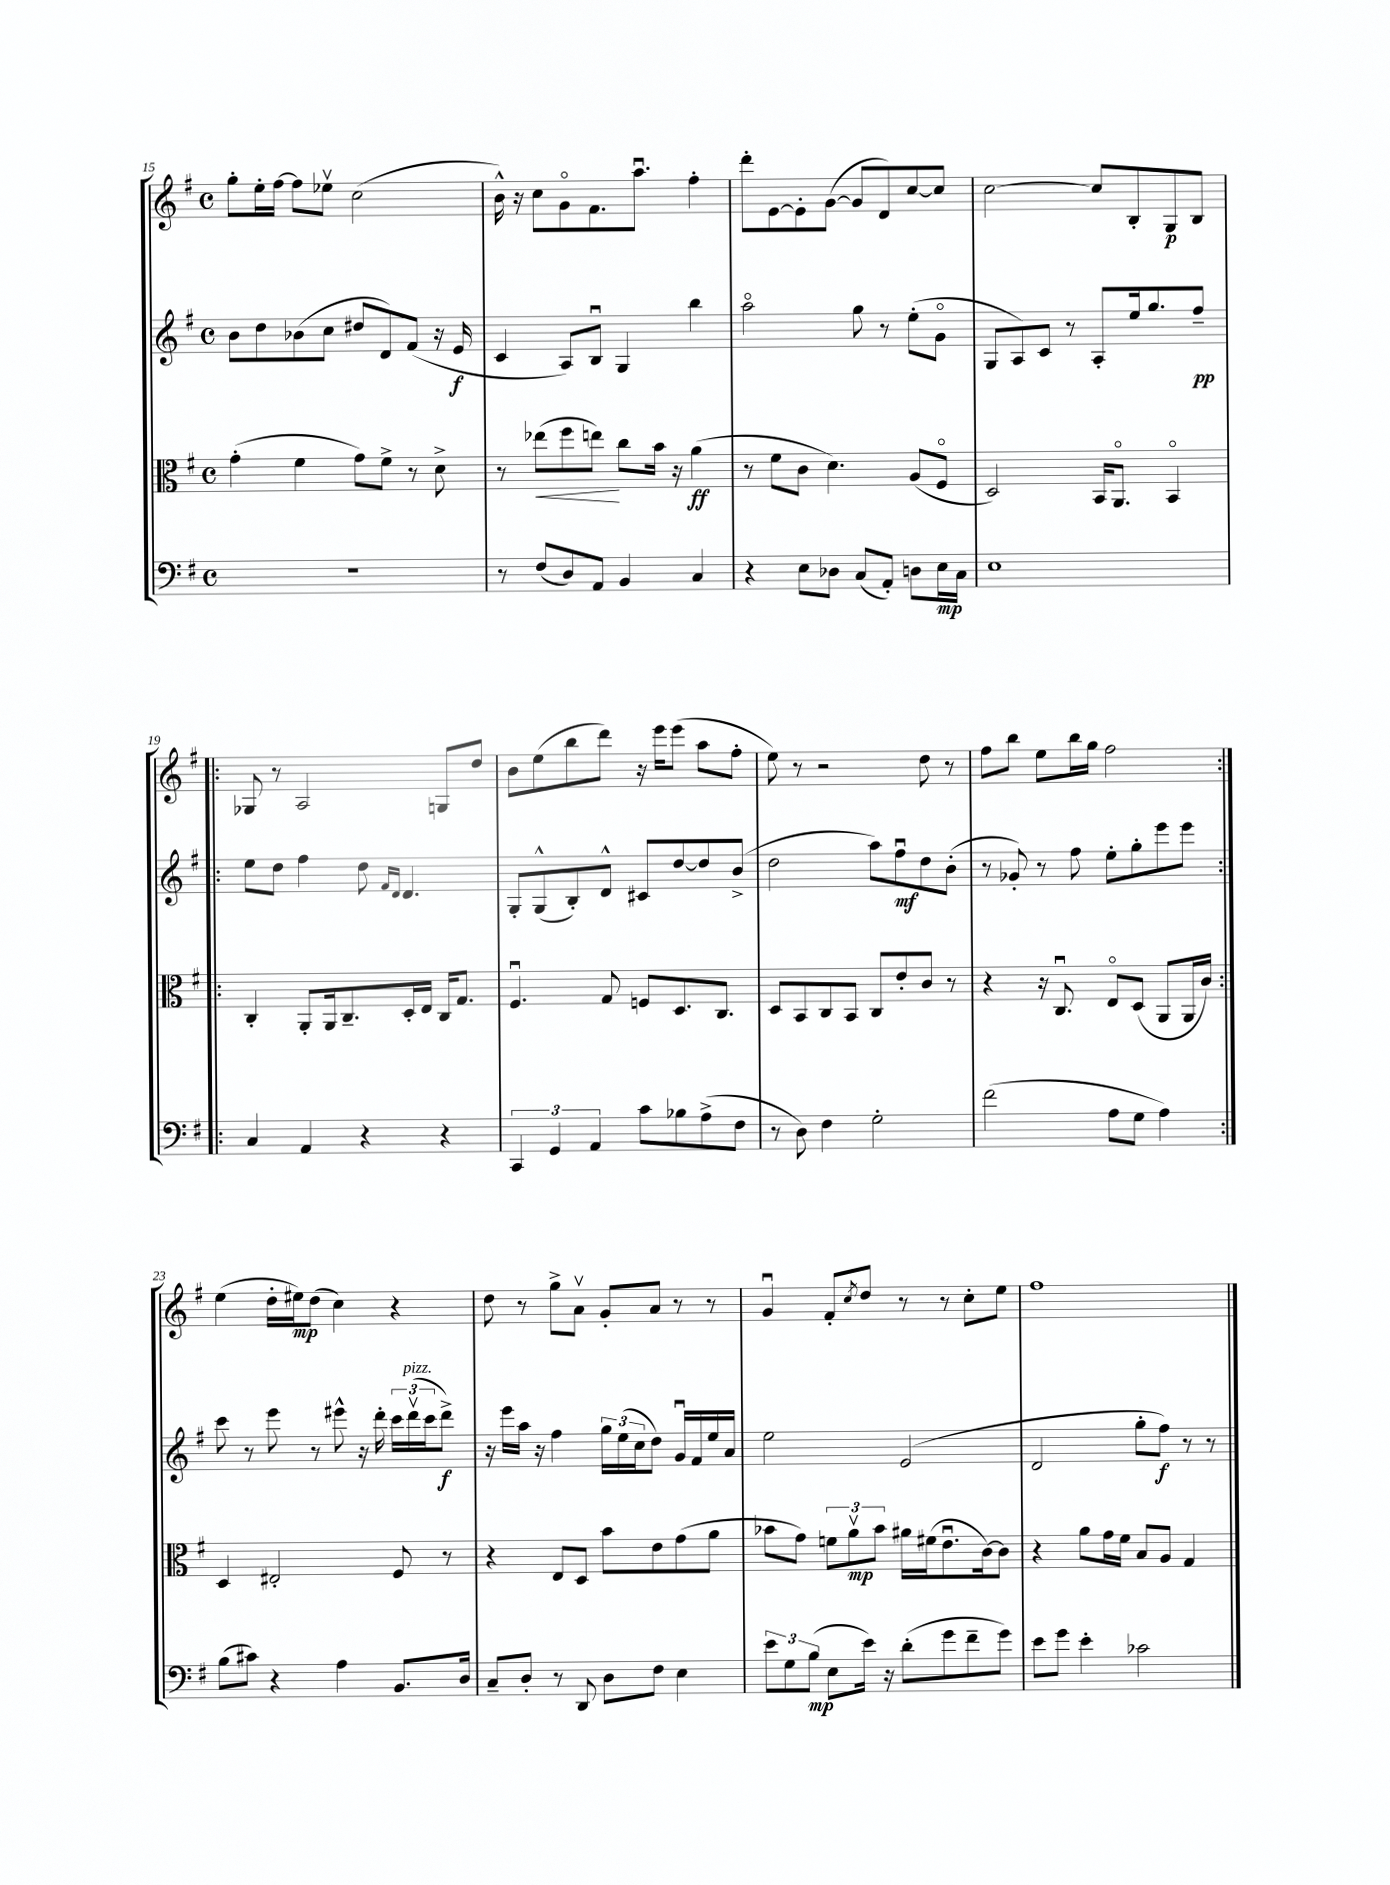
<<
\new StaffGroup <<
\new Staff = "s0" {
    \clef treble \key g \major \defaultTimeSignature \time 4/4
    g''8-. e''16-. fis''16~ fis''8 ees''8\upbow c''2( |
    b'16-^) r16 c''8 g'8\flageolet fis'8. a''8.\downbow fis''4-. |
    d'''8-. e'8~ e'8-. g'8~( g'8 d'8) c''8~ c''8 |
    c''2~ c''8 b8-. g8\p b8 |
    \repeat volta 2 { ges8 r8 a2 g8 d''8 |
    b'8 e''8( b''8 d'''8) r16 e'''16 e'''8( a''8 fis''8-. |
    e''8) r8 r2 d''8 r8 |
    fis''8 b''8 e''8 b''16 g''16 fis''2 | }
    e''4( d''16-. eis''16\mp) d''8( c''4) r4 |
    d''8 r8 g''8-> a'8\upbow g'8-. a'8 r8 r8 |
    g'4\downbow fis'8-. \acciaccatura { c''8 } d''8 r8 r8 c''8-. e''8 |
    fis''1 \bar "|." |
}
\new Staff = "s1" {
    \clef treble \key g \major \defaultTimeSignature \time 4/4
    b'8 d''8 bes'8( c''8 dis''8 d'8) fis'8( r16 e'16\f |
    c'4 a8) b8\downbow g4 b''4 |
    a''2\flageolet g''8 r8 e''8-.( g'8\flageolet |
    g8 a8) c'8 r8 a8-. e''16 g''8. fis''8--\pp |
    \repeat volta 2 { e''8 d''8 fis''4 d''8 \grace { fis'16 d'16 } d'4. |
    g8-. g8-^( b8-.) d'8-^ cis'8 d''8~ d''8 b'8->( |
    d''2 a''8) fis''8\downbow\mf d''8 b'8-.( |
    r8 ges'8-.) r8 fis''8 e''8-. g''8-. e'''8 e'''8 | }
    c'''8 r8 e'''8 r8 eis'''8-^ r16 d'''16-. \tuplet 3/2 { c'''16 d'''16\upbow^\markup { \italic "pizz." }( c'''16 } d'''8->\f) |
    r16 e'''16 a''16 r16 fis''4 \tuplet 3/2 { g''16 e''16( c''16 } d''8) g'16\downbow fis'16 e''16 a'16 |
    e''2 e'2( |
    d'2 g''8-. fis''8\f) r8 r8 \bar "|." |
}
\new Staff = "s2" {
    \clef alto \key g \major \defaultTimeSignature \time 4/4
    g'4-.( fis'4 g'8) fis'8-> r8 d'8-> |
    r8 ees''8\<( fis''8 e''8\!) c''8 b'16 r16 a'4\ff( |
    r8 fis'8 c'8 d'4.) a8( fis8\flageolet |
    d2) b,16 a,8.\flageolet b,4\flageolet |
    \repeat volta 2 { c4-. a,8-. a,16 c8.-- d16-. e16 c16 g8. |
    fis4.\downbow g8 f8 d8. c8. |
    d8 b,8 c8 b,8 c8 e'8-. c'8 r8 |
    r4 r16 c8.\downbow e8\flageolet d8( a,8 a,16 c'16) | }
    d4 eis2-. fis8 r8 |
    r4 e8 d8 b'8 e'8 g'8( a'8 |
    bes'8 g'8) \tuplet 3/2 { f'8 a'8\upbow\mp bes'8 } ais'16 fis'16( e'8.\downbow c'16~) c'8 |
    r4 a'8 g'16 fis'16 b8 a8 g4 \bar "|." |
}
\new Staff = "s3" {
    \clef bass \key g \major \defaultTimeSignature \time 4/4
    R1 |
    r8 fis8( d8) a,8 b,4 c4 |
    r4 e8 des8 c8( a,8-.) d8 e16\mp c16 |
    e1 |
    \repeat volta 2 { c4 a,4 r4 r4 |
    \tuplet 3/2 { c,4 g,4 a,4 } c'8 bes8 a8->( fis8 |
    r8 d8) fis4 g2-. |
    fis'2( a8 g8 a4) | }
    b8( cis'8) r4 a4 b,8. d16 |
    c8-- d8-. r8 d,8 d8 fis8 e4 |
    \tuplet 3/2 { e'8 g8 b8\mp( } e8 e'16) r16 d'8-.( g'8 fis'8-- g'8) |
    e'8 g'8 e'4-. ces'2 \bar "|." |
}
>>
>>
\layout { \context { \Score currentBarNumber = #15 } }
